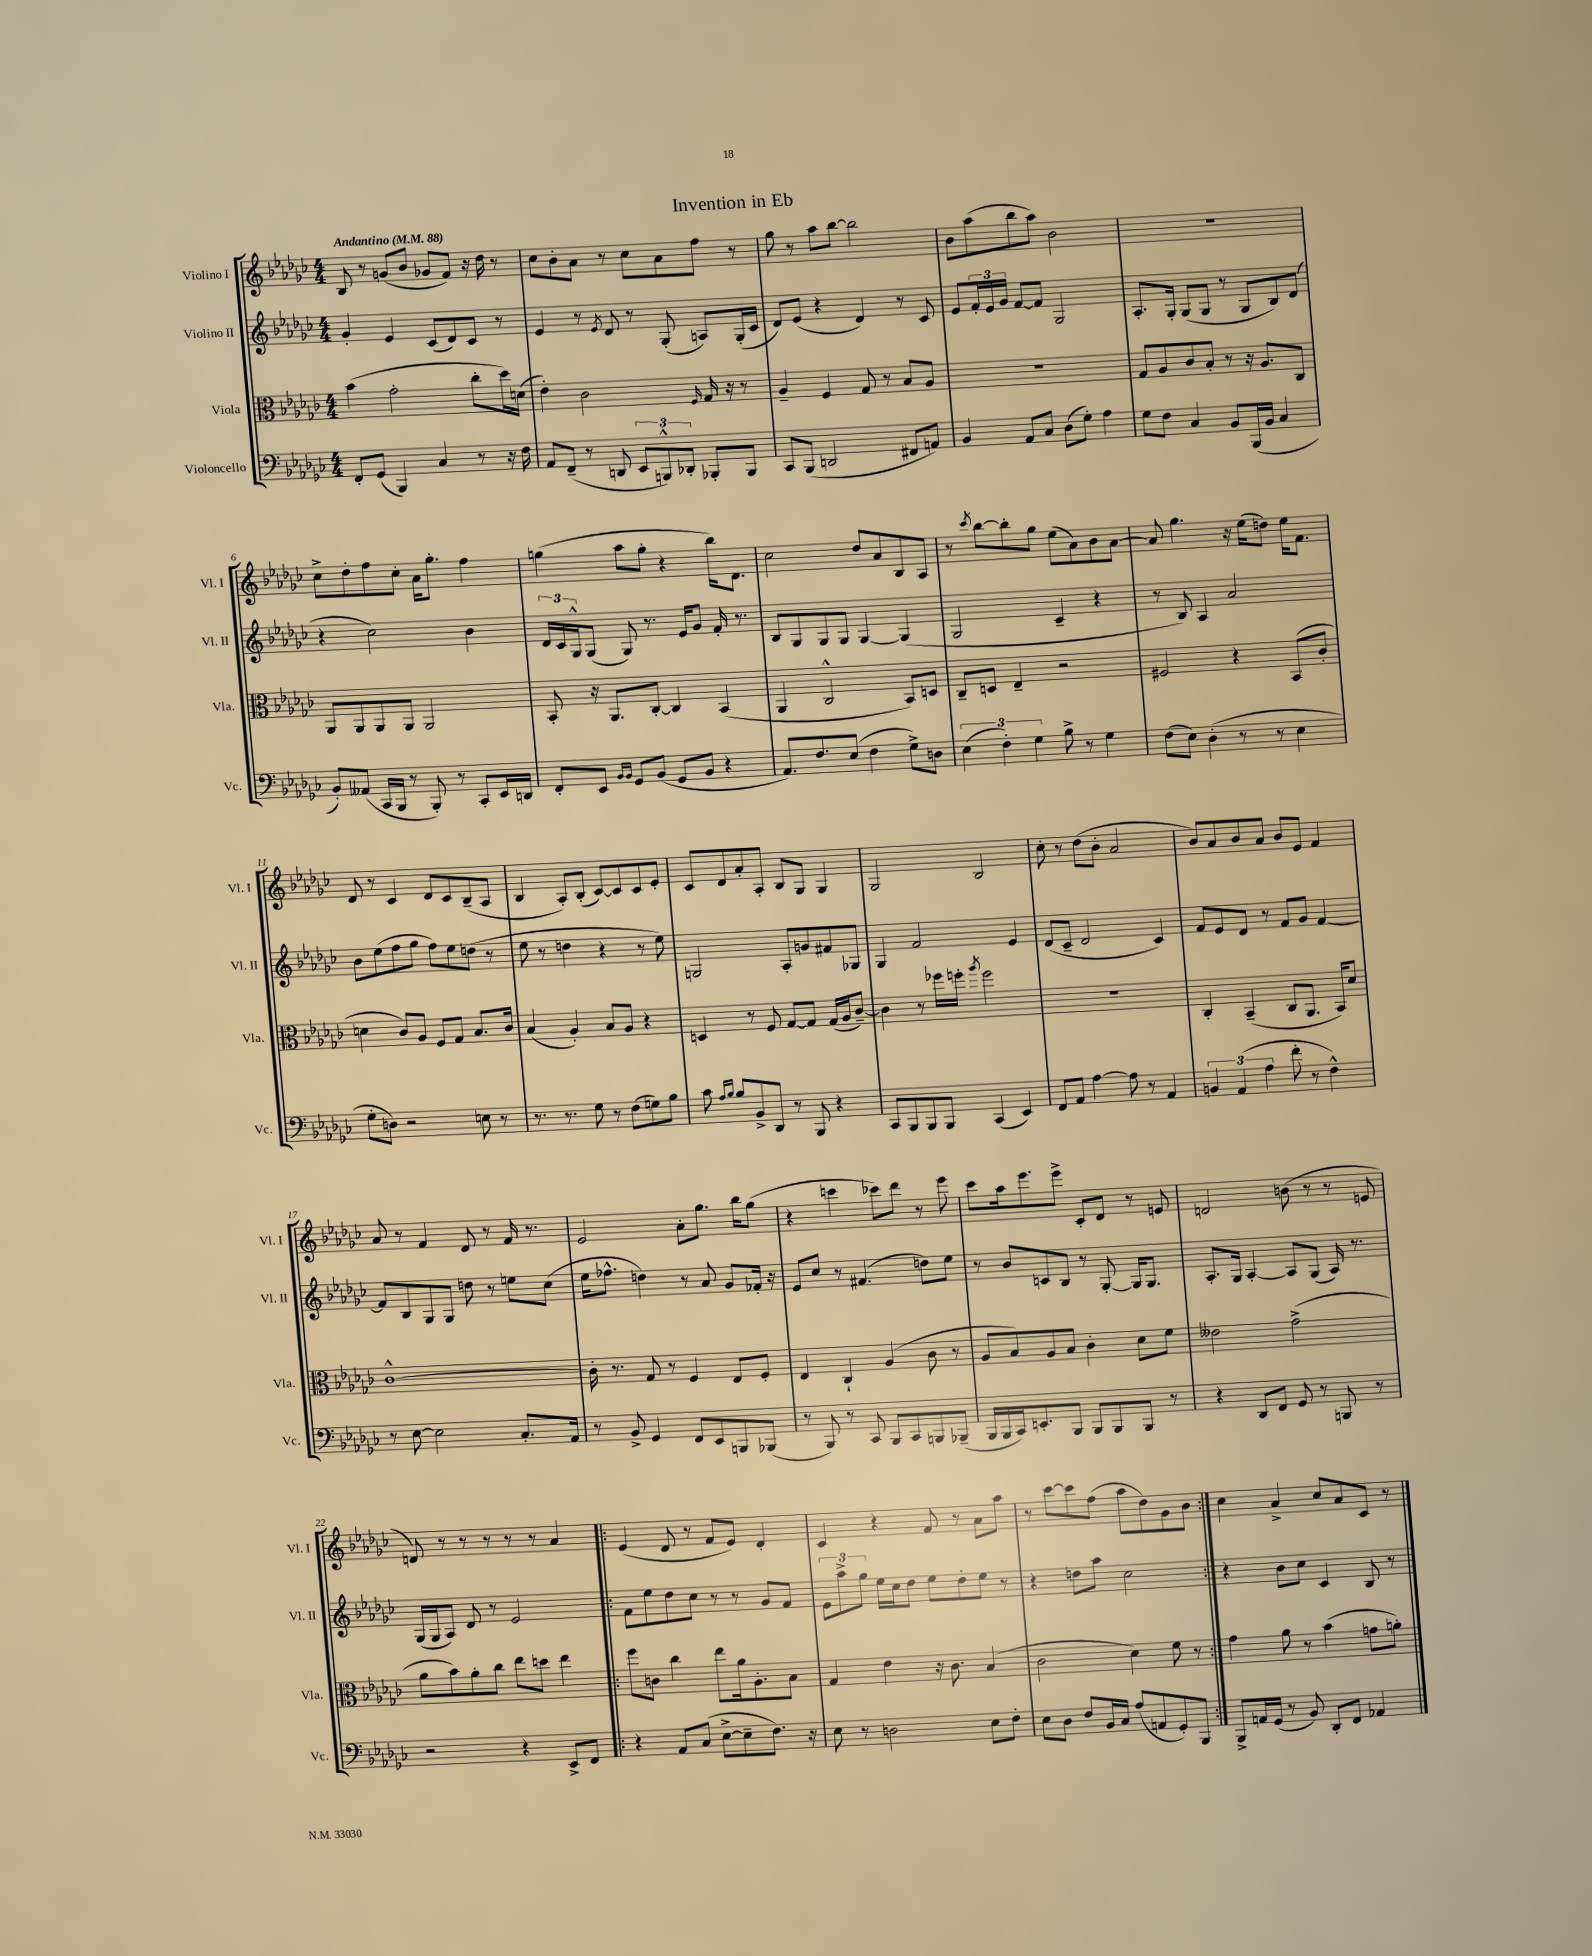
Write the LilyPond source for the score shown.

\header { title = "Invention in Eb" }
<<
\new StaffGroup <<
\new Staff = "s0" \with { instrumentName = "Violino I" shortInstrumentName = "Vl. I" } {
    \clef treble \key ges \major \numericTimeSignature \time 4/4 \tempo "Andantino" 4 = 88
    bes8 r8 g'8( bes'8 ges'8 f'8) r16 des''16 r8 |
    ces''8 bes'8-. aes'8 r8 ces''8 aes'8 f''8 r8 |
    ges''8 r8 aes''8 bes''8~ bes''2 |
    bes'8 aes''8( bes''8 aes''8) bes'2 |
    R1 |
    ces''8-> des''8-. f''8 ces''8-. aes'16 ges''8.-. f''4 |
    g''4( aes''8 g''8-. r4 bes''16) des'8. |
    ces''2 des''8 aes'8 bes8 aes8 |
    r8 \acciaccatura { ces'''8 } bes''8~ bes''8-. ges''8 ees''8( aes'8) bes'8 aes'8~ |
    aes'8 ges''4. r16 ees''16( d''8) ees''16 f'8. |
    des'8 r8 ces'4 des'8 ces'8 bes8--( aes8 |
    bes4 aes8-.) bes8-.( ces'8~) ces'8 ces'8 ees'8-. |
    ces'8 des'8 aes'8-. aes8-. bes8 ges8 ges4 |
    ges2 bes2 |
    ces''8-. r8 des''8( bes'8-. aes'2 |
    bes'8) aes'8 bes'8 aes'8 bes'8 ees'8 f'4 |
    aes'8 r8 f'4 des'8 r8 f'16 r8. |
    ees'2 aes'8-. ges''8. bes''16 ges''8( |
    r4 c'''4 ces'''8) des'''8 r8 ees'''8 |
    ces'''8 aes''16 ees'''8. ees'''8-> ces'8-. des'8 r8 e'8 |
    d'2 b'8( r8 r8 e'8 |
    d'8) r8 r8 r8 r8 r8 aes'4 |
    \repeat volta 2 { ees'4( des'8 r8 f'8 ees'8) des'4-. |
    ces'4 r4 f'8 r8 aes'8 aes''8 |
    r8 ces'''8~ ces'''8 f''8( aes''8 des''8) ges'8 bes'8 | }
    ces''4 aes'4-> ces''8 aes'8 ces'8 r8 \bar "|." |
}
\new Staff = "s1" \with { instrumentName = "Violino II" shortInstrumentName = "Vl. II" } {
    \clef treble \key ges \major \numericTimeSignature \time 4/4
    ges'4-. ees'4 ces'8( des'8) ces'8 r8 |
    ees'4 r8 \acciaccatura { ees'8 } des'8 r8 ges8-.( a8) ges16-.( ces'16 |
    des'8) ees'8( r4 des'4) r8 ces'8 |
    ees'8 \tuplet 3/2 { f'16-. ees'16 ges'16 } f'8~ f'8 ges2 |
    aes8.-. ges16-. ges8( ges8 r8 ges8 bes8) des'8( |
    r4 ces''2) bes'4 |
    \tuplet 3/2 { des'16 ces'16 ges16-^ } ges8( ges8) r8. ees'16 ges'8 f'16-. r8. |
    bes8 ges8 ges8 ges8 ges4~ ges4( |
    ges2 ces'4-- r4 |
    r8 bes8) aes4 aes'2 |
    bes'8 ees''8( f''8 ges''8 f''8) ees''8 d''8( r8 |
    ees''8 r8 d''4 r4 r8 ees''8) |
    g2 aes8-. g'8 fis'8 ges8 |
    ges4 f'2 ees'4 |
    des'8( ces'8-- des'2 ces'4) |
    f'8 ees'8 des'8 r8 f'8 ges'8 f'4~ |
    f'8 bes8 ges8 ges8 d''8 r8 e''8 ces''8( |
    ees''16 fes''8.-^ d''4) r8 aes'8 ges'8 fes'16-. r16 |
    ees'8 ces''8 r8 fis'4.( d''8) ees''8 |
    r8 bes'8 c'8 bes8 r8 ges8~-. ges16 ges8. |
    aes8.-. ges16 aes4~-. aes8 ges8( aes16) r8. |
    ges16( ges16 aes8) des'8 r8 ees'2 |
    \repeat volta 2 { f'8 ees''8 des''8 ces''8 r8 r8 ges'8 f'8 |
    \tuplet 3/2 { ees'8 aes''8-> ges''8 } ees''16 ces''16 des''8 ees''8 des''8-. ees''8 r8 |
    r4 d''8 aes''8 ces''2 | }
    r4 bes'8 ces''8 ces'4 bes8 r8 \bar "|." |
}
\new Staff = "s2" \with { instrumentName = "Viola" shortInstrumentName = "Vla." } {
    \clef alto \key ges \major \numericTimeSignature \time 4/4
    bes'4( ges'2-. ces''8-. des''16) d'16( |
    ees'4-.) ces'2 \grace { f16 } ges16 r16 r8 |
    aes4-- f4 ges8 r8 bes8 aes8 |
    r1 |
    ges8 aes8 ces'8 bes8-. r8 r16 aes8. ces8 |
    aes,8 aes,8 aes,8 aes,8 aes,2 |
    bes,8-. r16 aes,8. ces8~-. ces4 bes,4( |
    aes,4 ces2-^ bes,8) d8 |
    ces8-- d8 ees4-- r2 |
    fis2 r4 bes,8( ces'8-. |
    d'4 ces'8) aes8 f8 ges8 bes8. ces'16 |
    bes4( aes4-.) bes8 aes8 r4 |
    d4 r8 f8 ges8~ ges8 ges16( aes16 ces'8~--) |
    ces'4 r8 fes''16 f''16-. \acciaccatura { aes''8 } f''2 |
    R1 |
    ces4-. bes,4--( ces8 aes,8. bes,16) des'8 |
    ces'1~-^ |
    ces'16-. r8. ges8 r8 f4 ees8 f8-. |
    ees4 ces4-! aes4( ces'8 r8 |
    aes8 bes8) aes8 bes8 ces'4-. des'8 f'8 |
    eeses'2 ges'2->( |
    aes'8 bes'8) aes'8-. ces''8 ees''8 d''8 ees''4 |
    \repeat volta 2 { f''8 c'8 ces''4 ees''8 aes'16 aes8.-. bes8 |
    ges4 ees'4 r16 ces'8. bes4( |
    ces'2 des'4) f'8 r8 | }
    ges'4 aes'8 r8 bes'4( g'8 a'8-.) \bar "|." |
}
\new Staff = "s3" \with { instrumentName = "Violoncello" shortInstrumentName = "Vc." } {
    \clef bass \key ges \major \numericTimeSignature \time 4/4
    f,8-. ges,8( bes,,4) ces4 r8 r16 f16 |
    aes,8 f,8--( r8 d,8 \tuplet 3/2 { ees,8 b,,8-^) des,8-. } bes,,8-. bes,,8 |
    ces,8 bes,,8( d,2 fis,8 a,8) |
    bes,4 aes,8 ces8 des8( ges8-.) aes4 |
    ges8 f8 ces4 bes,8 bes,,16( bes,16 ces4 |
    bes,8-.) aeses,8( ces,16 bes,,16 r8 bes,,8-.) r8 ces,8-. ees,16 d,16 |
    f,8-. ees,8 \grace { bes,16 bes,16 } ges,8 bes,8( ges,8 bes,8 r4 |
    aes,8.) f8. ees8( f4 ges8->) d8 |
    \tuplet 3/2 { ees4( f4-.) ges4 } bes8-> r8 ges4 |
    f8( ees8) des4-.( r8 r8 ees4 |
    ges8-. d8) r2 e8 r8 |
    r8. r8. ges8 r8 f8( g8) bes8 |
    ces'8 \grace { aes16 bes16 } bes8 bes,8-> des,8 r8 bes,,8 r4 |
    ces,8 bes,,8 bes,,8 bes,,8 ces,4( ees,4) |
    f,8 aes,8 aes4~ aes8 r8 aes,4 |
    \tuplet 3/2 { b,4 aes,4( aes4 } f'8-. r8 f4-^) |
    r8 ees8~ ees2 ces8.-. aes,16 |
    r8 bes,8-> ges,4 f,8 ees,8 b,,8 bes,,8( |
    r8 bes,,8) r8 ces,8 bes,,8 ces,8 b,,8 bes,,8--( |
    bes,,16 bes,,16 ces,16) e,8.-. bes,,8 bes,,8 bes,,8 bes,,8 r8 |
    r4 des,8 f,8 ges,8 r8 b,,8 r8 |
    r2 r4 ees,8-> f,8 |
    \repeat volta 2 { r4 aes,8 ces8( ees8~-> ees8-- f8.) r16 |
    ees8 r8 d2 ees8 f8-. |
    ees8 des8 f8 bes,16 ces16 aes8( a,8 ges,8-.) bes,,8 | }
    bes,,8-> a,16 ges,16( r8 bes,8) des,8-. f,8 aes,4 \bar "|." |
}
>>
>>
